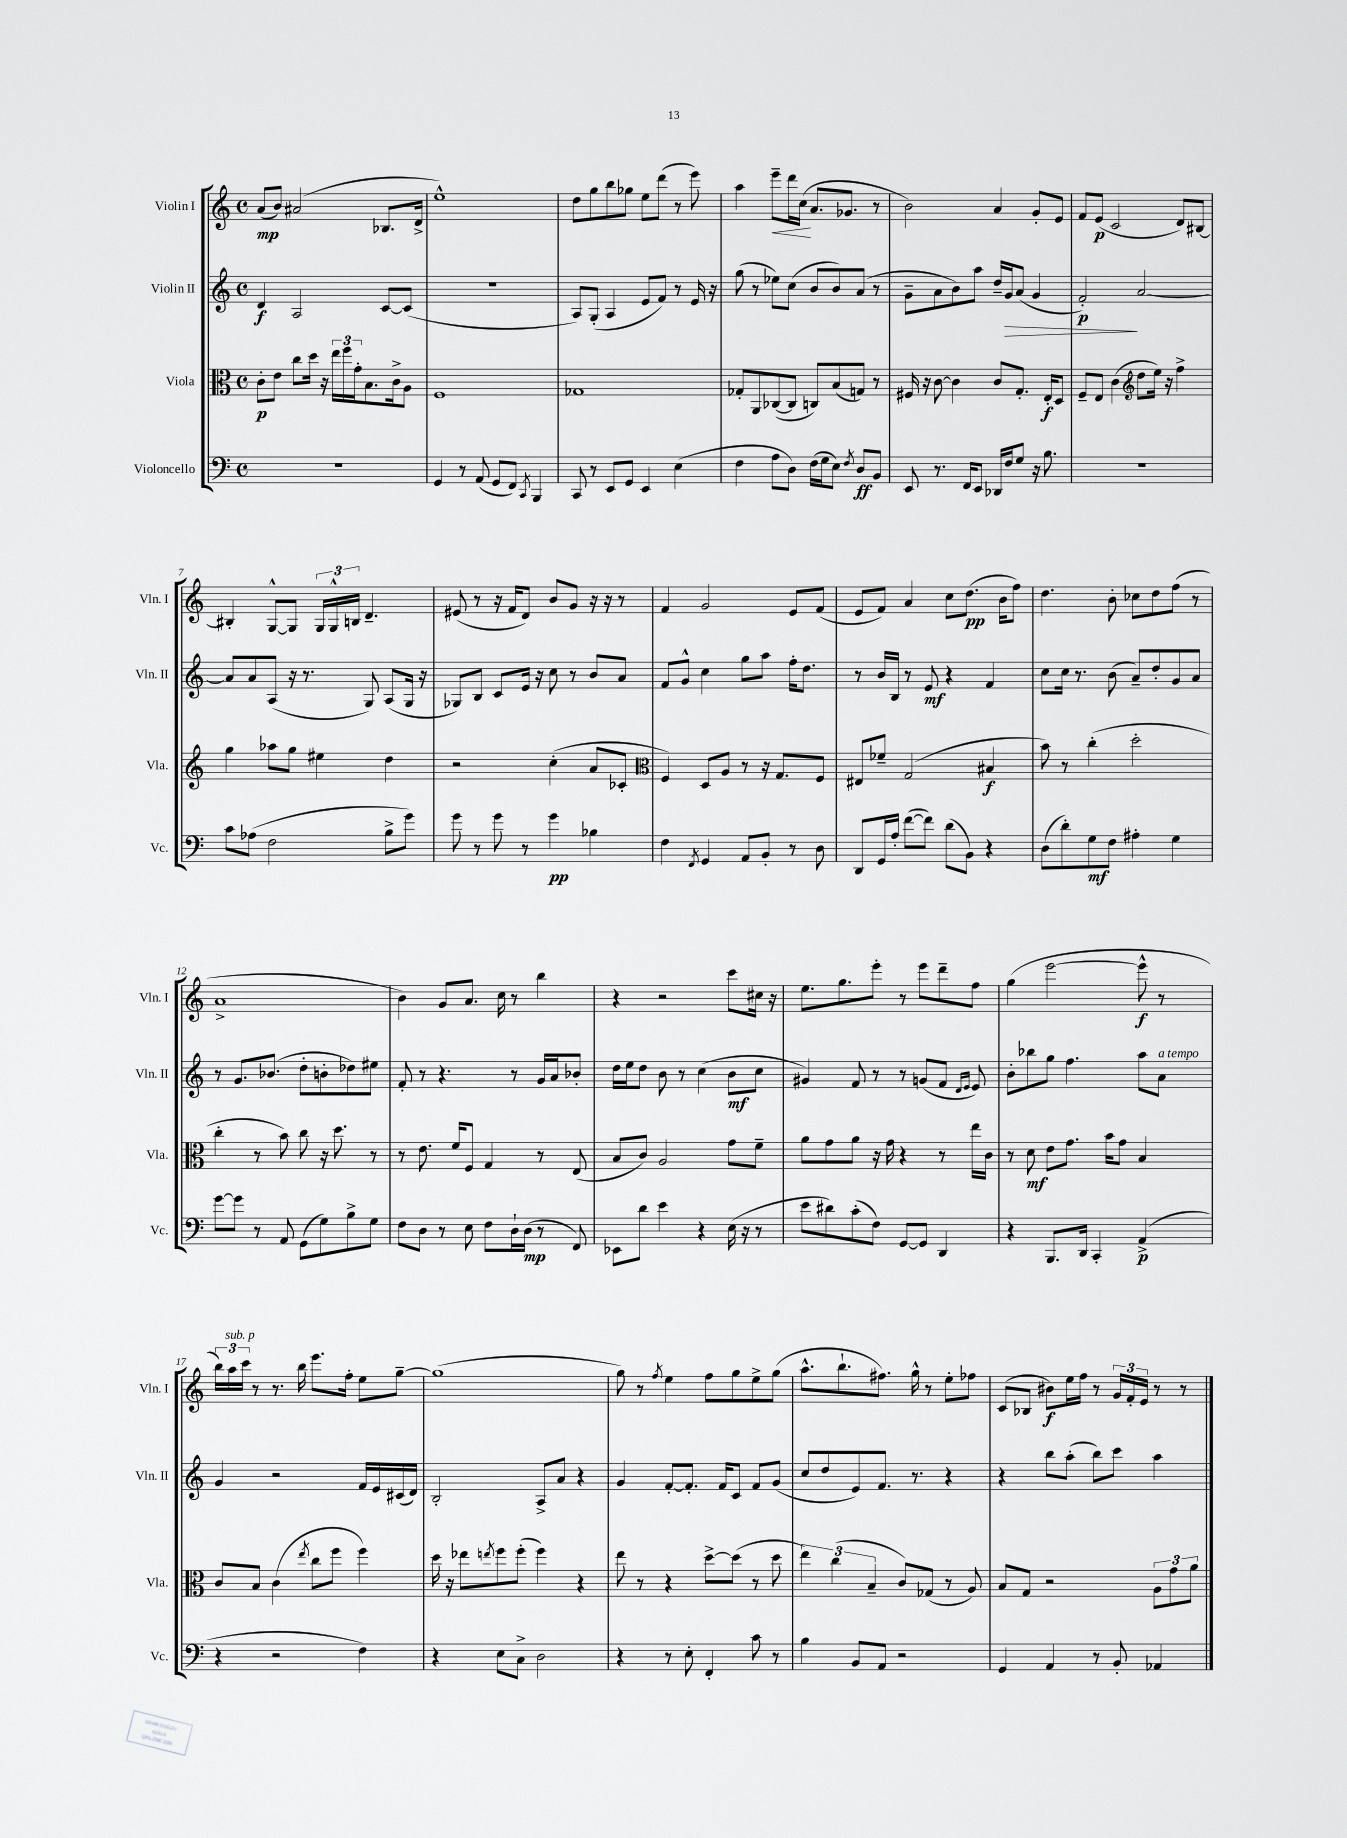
<<
\new StaffGroup <<
\new Staff = "s0" \with { instrumentName = "Violin I" shortInstrumentName = "Vln. I" } {
    \clef treble \key c \major \defaultTimeSignature \time 4/4
    a'8\mp( b'8) ais'2( bes8. d'16-> |
    e''1-^) |
    d''8 g''8 b''8 ges''8 e''8 d'''8( r8 e'''8) |
    a''4 e'''8--\< d'''16 c''16\!( a'8. ges'8. r8 |
    b'2) a'4 g'8-. e'8 |
    f'8 e'8\p( c'2 d'8) bis8~ |
    bis4-. g8~-^ g8 \tuplet 3/2 { g16 g16-^ b16 } d'4.-- |
    eis'8( r8 r16 f'16 d'8) b'8 g'8 r16 r16 r8 |
    f'4 g'2 e'8 f'8( |
    e'8 f'8) a'4 c''8 d''8.\pp( b'16 f''8) |
    d''4. b'8-. ces''8 d''8 f''8( r8 |
    a'1-> |
    b'4) g'8 a'8. c''16 r8 b''4 |
    r4 r2 c'''8 cis''16 r16 |
    e''8. g''8. e'''8-. r8 e'''8 d'''8-- f''8 |
    g''4( e'''2~ e'''8-^\f r8 |
    \tuplet 3/2 { b''16) a''16^\markup { \italic "sub. p" } c'''16 } r8 r8. b''16 e'''8. f''16-. e''8 g''8~-- |
    g''1( |
    g''8) r8 \acciaccatura { f''8 } e''4 f''8 g''8 e''8-> g''8( |
    a''8.-^ b''8.-! fis''8.) g''16-^ r8 e''8-. fes''8 |
    c'8( bes8 bis'8\f) e''16 f''16 r8 \tuplet 3/2 { g'16 f'16-. e'16 } r8 r8 \bar "|." |
}
\new Staff = "s1" \with { instrumentName = "Violin II" shortInstrumentName = "Vln. II" } {
    \clef treble \key c \major \defaultTimeSignature \time 4/4
    d'4\f a2 c'8~ c'8( |
    R1 |
    a8) g8-.( a4 e'8 f'8) r8 e'16 r16 |
    g''8( r8 ees''8) c''8( b'8 b'8) a'8( r8 |
    g'8-- a'8 b'8) a''8 d''16-- g'16\> a'8( g'4 |
    f'2-.\p\!) a'2~ |
    a'8 a'8 a8( r16 r8. g8) a8( g16 r16 |
    ges8) b8 c'8 e'16 r16 c''8 r8 b'8 a'8 |
    f'8 g'8-^ c''4 g''8 a''8 f''16-. d''8. |
    r8 b'16 b16 r8 e'8\mf r4 f'4 |
    c''8 c''16 r8. b'8( a'8--) d''8-. g'8 a'8 |
    r8 g'8. bes'8.( d''8-. b'8-. des''8) eis''8 |
    f'8-. r8 r4. r8 g'16 a'16 bes'8-. |
    d''16 e''16 d''8 b'8 r8 c''4( b'8\mf c''8 |
    gis'4) f'8 r8 r8 g'8( f'8 \grace { d'16 e'16 } e'8) |
    b'8-. bes''8 g''8 f''4. a''8 a'8^\markup { \italic "a tempo" } |
    g'4 r2 f'16 e'16 cis'16( d'16) |
    b2-. a8-> a'8 r4 |
    g'4 f'8~-. f'8.-. f'16 c'8 f'8 g'8( |
    c''8 d''8 e'8) f'8. r8. r4 |
    r4 b''8 a''8-.( b''8) c'''8 a''4 \bar "|." |
}
\new Staff = "s2" \with { instrumentName = "Viola" shortInstrumentName = "Vla." } {
    \clef alto \key c \major \defaultTimeSignature \time 4/4
    c'8-.\p e'8 c''8 d''16 r16 \tuplet 3/2 { e''16 f''16 g'16-. } b8. c'16-> a8 |
    f1 |
    ges1 |
    ges8-. a,8 ces8~( ces8 c8) b8( g8) r8 |
    fis16 r16 c'8~ c'4 c'8 g8.-. e16-.\f d8 |
    f8-- e8 c'4( \clef treble d''8 e''16) r16 f''4-> |
    g''4 aes''8 g''8 eis''4 d''4 |
    r2 c''4-.( a'8 ces'8-. |
    \clef alto f4) d8 a8 r8 r16 g8. f8 |
    eis8 fes'8-- g2( bis4\f |
    b'8) r8 c''4-.( d''2-. |
    c''4-. r8 b'8) c''8 r16 d''8. r8 |
    r8 e'8. f'16 f8 g4 r8 e8( |
    b8 c'8) a2 g'8 f'8-- |
    a'8 g'8 a'8 r16 g'16 r4 r8 e''16 c'16 |
    r8 d'8\mf e'8 g'8. b'16 g'8 b4 |
    c'8 b8 c'4( \acciaccatura { e''8 } c''8 f''8 f''4) |
    d''16 r16 ees''8 \acciaccatura { e''8 } f''8 f''8-.( f''4) r4 |
    e''8 r8 r4 d''8~-> d''8( r8 d''8 |
    \tuplet 3/2 { e''4) c''4( b4-- } c'8) ges8( r8 a8) |
    b8 g8 r2 \tuplet 3/2 { a8 g'8 a'8 } \bar "|." |
}
\new Staff = "s3" \with { instrumentName = "Violoncello" shortInstrumentName = "Vc." } {
    \clef bass \key c \major \defaultTimeSignature \time 4/4
    R1 |
    g,4 r8 a,8( g,8 f,8) \acciaccatura { c,8 } b,,4 |
    c,8 r8 e,8 g,8 e,4 e4( |
    f4 a8 d8) f16( g16 e8) \acciaccatura { f8 } d8\ff b,8 |
    e,8 r8. f,16 e,8 des,16 f16 g8 r16 b8. |
    R1 |
    c'8 aes8( f2 b8-> g'8) |
    g'8 r8 g'8 r8 g'4\pp bes4 |
    f4 \acciaccatura { f,8 } g,4 a,8 b,8-. r8 d8 |
    d,8 g,16 a16-. f'8~( f'8) d'8( b,8) r4 |
    d8( d'8-.) g8\mf f8 ais4-. g4 |
    g'8~ g'8 r8 a,8 g,8( g8) b8-> g8 |
    f8 d8 r8 e8 f8 d16-! d16\mp( r8 f,8) |
    ees,8 d'8 e'4 r4 e16( r16 r8 |
    e'8 dis'8) c'8-.( f8) g,8~ g,8 d,4 |
    r4 b,,8. d,16 c,4-. a,4->\p( |
    r4 r2 f4) |
    r4 e8 c8-> d2 |
    r4 r8 e8-. f,4-. c'8 r8 |
    b4 b,8 a,8 r2 |
    g,4 a,4 r8 b,8-. aes,4 \bar "|." |
}
>>
>>
